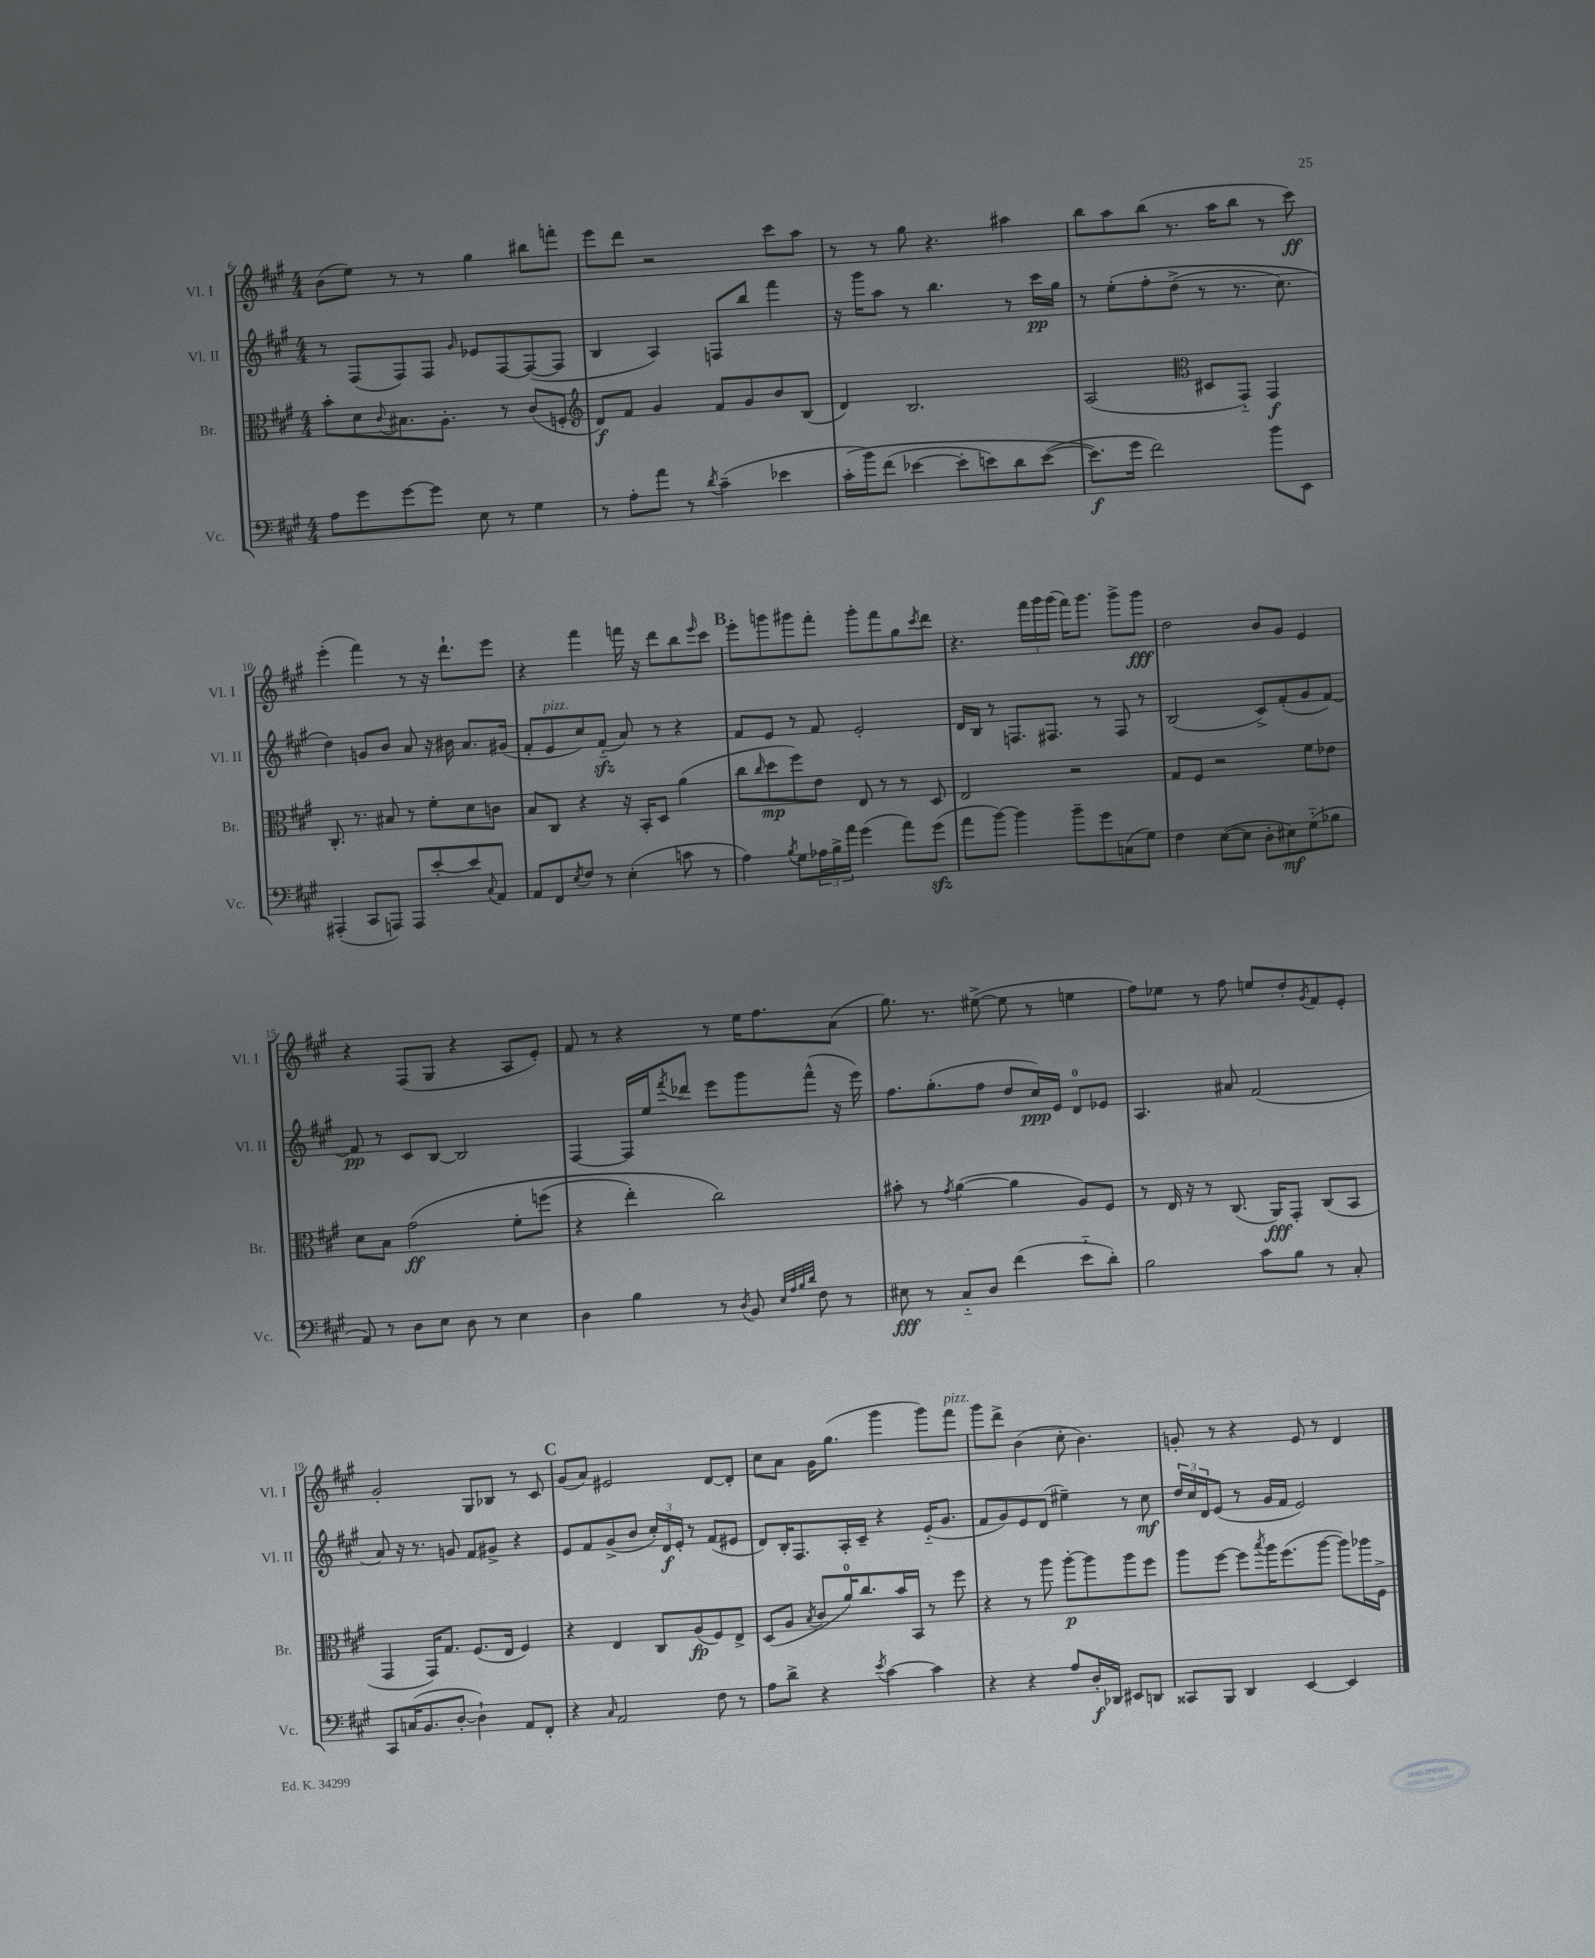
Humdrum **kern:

**kern	**dynam	**kern	**dynam	**kern	**dynam	**kern	**dynam
*part4	*part4	*part3	*part3	*part2	*part2	*part1	*part1
*staff4	*staff4	*staff3	*staff3	*staff2	*staff2	*staff1	*staff1
*I"Vc.	*	*I"Br.	*	*I"Vl. II	*	*I"Vl. I	*
*I'Vc.	*	*I'Br.	*	*I'Vl. II	*	*I'Vl. I	*
*clefF4	*	*clefC3	*	*clefG2	*	*clefG2	*
*k[f#c#g#]	*	*k[f#c#g#]	*	*k[f#c#g#]	*	*k[f#c#g#]	*
*M4/4	*	*M4/4	*	*M4/4	*	*M4/4	*
=6	=6	=6	=6	=6	=6	=6	=6
8A\L	.	8b'\L	.	8r	.	(8b\L	.
8g#\	.	8d\	.	(8F#/L	.	8ee\J)	.
.	.	8qqc#/	.	.	.	.	.
[8g#\	.	8.B#X\	.	8F#/)	.	8r	.
8g#\J]	.	.	.	8F#/J	.	8r	.
.	.	8.A'\J	.	.	.	.	.
.	.	.	.	16qqg#/	.	.	.
8E\	.	.	.	8e-X/L	.	4gg#\	.
8r	.	8r	.	[8F#/	.	.	.
4G#\	.	(8c#/L	.	(8F#/_	.	8bb#X\L	.
.	.	8Fn'/J	.	8F#/J]	.	8fffn'\J	.
=7	=7	=7	=7	=7	=7	=7	=7
*	*	*clefG2	*	*	*	*	*
8r	.	8d/L)	f	4B/	.	8eee\L	.
8A'\L	.	8f#/J	.	.	.	8ddd\J	.
8a\J	.	4g#/	.	4A/)	.	2r	.
8r	.	.	.	.	.	.	.
8qd/	.	.	.	.	.	.	.
(4c#~\	.	8f#/L	.	8Fn/L	.	.	.
.	.	8g#/	.	8bb/J	.	.	.
4e-X\	.	8b/	.	4fff#\	.	8ccc#\L	.
.	.	(8B/J	.	.	.	8aa\J	.
=8	=8	=8	=8	=8	=8	=8	=8
(16c#'\LL	.	4d/)	.	16r	.	8r	.
16b\J)	.	.	.	16ggg#\KL	.	.	.
(8f#\J	.	.	.	8aa\J	.	8r	.
[4e-X\	.	2.B/	.	8r	.	8gg#\	.
.	.	.	.	4.bb\	.	4.r	.
8e-'\L]	.	.	.	.	.	.	.
8en\)	.	.	.	.	.	.	.
8d\	.	.	.	8r	.	4aa#X\	.
([8e\J	.	.	.	16ccc#\LL	pp	.	.
.	.	.	.	16gg#\JJ	.	.	.
=9	=9	=9	=9	=9	=9	=9	=9
8.e\L])	f	(2A/	.	8r	.	8bb\L	.
.	.	.	.	(8ee'\L	.	8aa\	.
16g#\Jk	.	.	.	.	.	.	.
2f#\)	.	.	.	8ff#'\	.	(8bb\J	.
.	.	.	.	(8dd^\J	.	8.r	.
*	*	*clefC3	*	*	*	*	*
.	.	8D#X/L	.	8r	.	.	.
.	.	.	.	.	.	16aa\KL	.
.	.	8GG#/J)	.	8.r	.	8bb\J	.
8b\L	.	4GG#/	f	.	.	8r	.
.	.	.	.	8.cc#\)	.	.	.
8EE\J	.	.	.	.	.	8ccc#\)	ff
!!LO:LB:g=z
=10	=10	=10	=10	=10	=10	=10	=10
(4AAA#X'/	.	8.C#'/	.	4dd\)	.	(4eee'\	.
.	.	8.r	.	.	.	.	.
8CC#/L	.	.	.	8gn/L	.	4fff#\)	.
8AAAn/J)	.	8B#X/	.	8b/J	.	.	.
8AAA/L	.	8r	.	8a/	.	8r	.
[8e'/	.	8f#'\L	.	16r	.	16r	.
.	.	.	.	16b#X\	.	8.ddd`\L	.
8e/]	.	8d\	.	8.a/L	.	.	.
8qqC#/	.	.	.	.	.	.	.
8AA/J	.	8cn\J	.	.	.	8eee\J	.
.	.	.	.	(16g#X/Jk	.	.	.
=11	=11	=11	=11	=11	=11	=11	=11
8AA/L	.	8B/L	.	8f#'/L	.	4r	.
!	!	!	!	!LO:TX:a:i:t=pizz.	!	!	!
8FF#/	.	8C#/J	.	8e/	.	.	.
8qE/	.	.	.	.	.	.	.
8F#/J	.	4r	.	8cc#/)	.	4fff#\	.
8r	.	.	.	(8f#zz/J	.	.	.
(4E'\	.	16r	.	8a/)	.	16fffn\	.
.	.	16BB'/KL	.	.	.	16r	.
.	.	8D/J	.	8r	.	8ddd\L	.
8cn\	.	(4a\	.	4r	.	8bb\	.
.	.	.	.	.	.	16qqeee/	.
8r	.	.	.	.	.	8ccc#\J	.
!!LO:REH:place=s1:t=B
=12	=12	=12	=12	=12	=12	=12	=12
4A\)	.	8cc#\L	.	8f#/L	.	8eee'\L	.
.	.	16qqcc#/	.	.	.	.	.
.	.	8dd\	mp	8e/J	.	8gggn\	.
8qB/	.	.	.	.	.	.	.
8G#\L	.	8ff#\)	.	8r	.	8ggg#X\	.
24A-X\L	.	8e\J	.	8f#/	.	8fff#'\J	.
24B^\	.	.	.	.	.	.	.
24a\JJ	.	.	.	.	.	.	.
(4g#\	.	8E/	.	2e'/	.	8ggg#'\L	.
.	.	8r	.	.	.	8fff#\	.
8a\L)	.	8r	.	.	.	8gg#\	.
.	.	.	.	.	.	8qccc#/	.
(8g#zz\J	.	8D/	.	.	.	8ddd\J	.
=13	=13	=13	=13	=13	=13	=13	=13
8a\L	.	2E/	.	16d/LL	.	4.r	.
.	.	.	.	16B/JJ	.	.	.
[8b\J)	.	.	.	8r	.	.	.
4b\]	.	.	.	8.Fn/L	.	.	.
.	.	.	.	.	.	24fff#\LL	.
.	.	.	.	.	.	24ggg#\	.
.	.	.	.	8.F#X/J	.	.	.
.	.	.	.	.	.	(24ggg#\JJ	.
8b~\L	.	2r	.	.	.	16fff#\KL)	.
.	.	.	.	.	.	8.ggg#\J	.
8g#\	.	.	.	8r	.	.	.
(8Cn\	.	.	.	8F#/	.	8ggg#^\L	.
8G#\J)	.	.	.	8r	.	8ggg#\J	fff
=14	=14	=14	=14	=14	=14	=14	=14
4F#\	.	8G#/L	.	(2B/	.	2dd\	.
.	.	8F#/J	.	.	.	.	.
([8E\L	.	2r	.	.	.	.	.
8E\J]	.	.	.	.	.	.	.
8D'\L	.	.	.	8c#^/L)	.	8b/L	.
8E#X\)	mf	.	.	(8f#'/	.	8g#/J	.
(8G#\	.	8f#\L	.	8g#/	.	4e/	.
8B-X\J	.	8e-X\J	.	[8f#/J)	.	.	.
!!LO:LB:g=z
=15	=15	=15	=15	=15	=15	=15	=15
8AA/)	.	8d\L	.	8f#/]	pp	4r	.
8r	.	8B\J	.	8r	.	.	.
8D\L	.	(2g#\	ff	8c#/L	.	(8F#/L	.
8E\J	.	.	.	[8B/J	.	8G#/J	.
8D\	.	.	.	2B/]	.	4r	.
8r	.	.	.	.	.	.	.
4E\	.	8f#'\L	.	.	.	8A/L	.
.	.	(8ffn\J	.	.	.	8e'/J)	.
=16	=16	=16	=16	=16	=16	=16	=16
4D\	.	4r	.	[4F#/	.	8f#/	.
.	.	.	.	.	.	8r	.
4B\	.	4ee'\)	.	16F#/LL]	.	4r	.
.	.	.	.	16ee/J	.	.	.
.	.	.	.	8qfff#/	.	.	.
.	.	.	.	8ddd-X/J	.	.	.
8r	.	2cc#\)	.	8eee\L	.	8r	.
8qD/	.	.	.	.	.	.	.
8BB/	.	.	.	8ggg#\	.	16ee\KL	.
.	.	.	.	.	.	8.ff#\	.
32qqE/LLL	.	.	.	.	.	.	.
32qqA/	.	.	.	.	.	.	.
32qqB/	.	.	.	.	.	.	.
32qqd/JJJ	.	.	.	.	.	.	.
8F#\	.	.	.	(8fff#^^\J	.	.	.
8r	.	.	.	16r	.	(8a\J	.
.	.	.	.	16eee\)	.	.	.
=17	=17	=17	=17	=17	=17	=17	=17
8E#X\	fff	8b#X'\	.	8.ff#\L	.	8.gg#\)	.
8r	.	8r	.	.	.	.	.
.	.	.	.	(8.gg#'\	.	8.r	.
.	.	8qg#/	.	.	.	.	.
8C#/L	.	([4a\	.	.	.	.	.
8D/J	.	.	.	8ff#\J	.	([8ee#X^\	.
(4f#\	.	4a\]	.	8dd/L	.	8ee#\]	.
.	.	.	.	16cc#/L)	ppp	8r	.
.	.	.	.	16e/JJ	.	.	.
8e\L	.	8A/L)	.	8d/L	.	4een\	.
8d'\J)	.	8F#/J	.	8e-X/J	.	.	.
=18	=18	=18	=18	=18	=18	=18	=18
2B\	.	8r	.	4.A/	.	8ff#\L)	.
.	.	16E/	.	.	.	8ee-X\J	.
.	.	16r	.	.	.	.	.
.	.	8r	.	.	.	8r	.
.	.	(8.C#/	.	8a#X/	.	8ff#\	.
8c#\L	.	.	.	(2f#/	.	8een/L	.
.	.	16AA/KL)	fff	.	.	.	.
8B\J	.	8GG#'/J	.	.	.	8dd'/	.
.	.	.	.	.	.	8qg#/	.
8r	.	(8C#/L	.	.	.	8f#/	.
8C#'/	.	8BB/J	.	.	.	8e'/J	.
!!LO:LB:g=z
=19	=19	=19	=19	=19	=19	=19	=19
8CC#/L	.	4GG#/	.	8a/)	.	2g#'/	.
(16Cn/K	.	.	.	16r	.	.	.
8.BB/	.	.	.	8.r	.	.	.
.	.	16GG#/KL)	.	.	.	.	.
.	.	8.G#/J	.	.	.	.	.
[8D'/J	.	.	.	8gn/	.	.	.
4D`\])	.	(8.F#/L	.	8f#/L	.	8G#/L	.
.	.	.	.	8g#X^/J	.	8B-X/J	.
.	.	16E/Jk	.	.	.	.	.
8AA/L	.	4F#/)	.	4r	.	8r	.
8FF#'/J	.	.	.	.	.	8c#/	.
!!LO:REH:place=s1:t=C
=20	=20	=20	=20	=20	=20	=20	=20
4r	.	4r	.	8e/L	.	(8g#/L	.
.	.	.	.	8f#/	.	8a/J)	.
16qqC#/	.	.	.	.	.	.	.
2AA/	.	4E/	.	(8g#^/	.	2e#X/	.
.	.	.	.	8b/J	.	.	.
.	.	8C#/L	.	24cc#'/LL)	.	.	.
.	.	.	.	24d/	f	.	.
.	.	.	.	24e'/JJ	.	.	.
.	.	(8A/	fp	8r	.	.	.
8F#\	.	8F#/)	.	(8f#/L	.	[8d/L	.
8r	.	8E^/J	.	8e#X/J	.	8d'/J]	.
=21	=21	=21	=21	=21	=21	=21	=21
8A\L	.	(8D/L	.	8d/L)	.	8cc#\L	.
8d^\J	.	8A/J	.	16B'/K	.	8a\J	.
.	.	.	.	8.F#/	.	.	.
.	.	8qB/	.	.	.	.	.
4r	.	8c#/L	.	.	.	16g#\KL	.
.	.	.	.	.	.	(8.gg#\J	.
.	.	16a/K)	.	16A'/L	.	.	.
.	.	8.cc#/	.	16c#~/JJ	.	.	.
8qe/	.	.	.	.	.	.	.
[4c#\	.	.	.	4r	.	4ggg#\	.
.	.	16b/L	.	.	.	.	.
.	.	16BB/JJ	.	.	.	.	.
4c#\]	.	8r	.	(16e/KL	.	8ggg#\L)	.
.	.	.	.	8.g#/J	.	.	.
!	!	!	!	!	!	!LO:TX:a:i:t=pizz.	!
.	.	8ff#\	.	.	.	8fff#\J	.
=22	=22	=22	=22	=22	=22	=22	=22
4r	.	4r	.	8f#/L	.	8ggg#\L	.
.	.	.	.	8g#/)	.	8ddd^\J	.
4r	.	8r	.	8e/	.	(4b\	.
.	.	8aa\	.	(8d/J	.	.	.
8A/L	.	[8aa'\L	p	4ee#X~\)	.	8cc#'\	.
16D'/L	f	8aa\]	.	.	.	4.b\)	.
16DD-X/JJ	.	.	.	.	.	.	.
8EE#X/L	.	8aa\	.	8r	.	.	.
8DDn/J	.	8ff#\J	.	8cc#\	mf	.	.
=23	=23	=23	=23	=23	=23	=23	=23
8CC##X/L	.	8aa\L	.	24dd/LL	.	8gn'/	.
.	.	.	.	24cc#/	.	.	.
.	.	.	.	24d/J	.	.	.
8BBB/J	.	[8ff#\J	.	(8e/J	.	8r	.
4DD/	.	8ff#\L]	.	8r	.	4r	.
.	.	8qbb/	.	.	.	.	.
.	.	16aa\K	.	16g#/LL	.	.	.
.	.	(8.ff#\	.	16f#/JJ	.	.	.
[4EE/	.	.	.	2e/)	.	8e/	.
.	.	[8aa\J	.	.	.	8r	.
4EE/]	.	8aa\L])	.	.	.	4d/	.
.	.	16aa-X\L	.	.	.	.	.
.	.	16F#^\JJ	.	.	.	.	.
==	==	==	==	==	==	==	==
*-	*-	*-	*-	*-	*-	*-	*-
